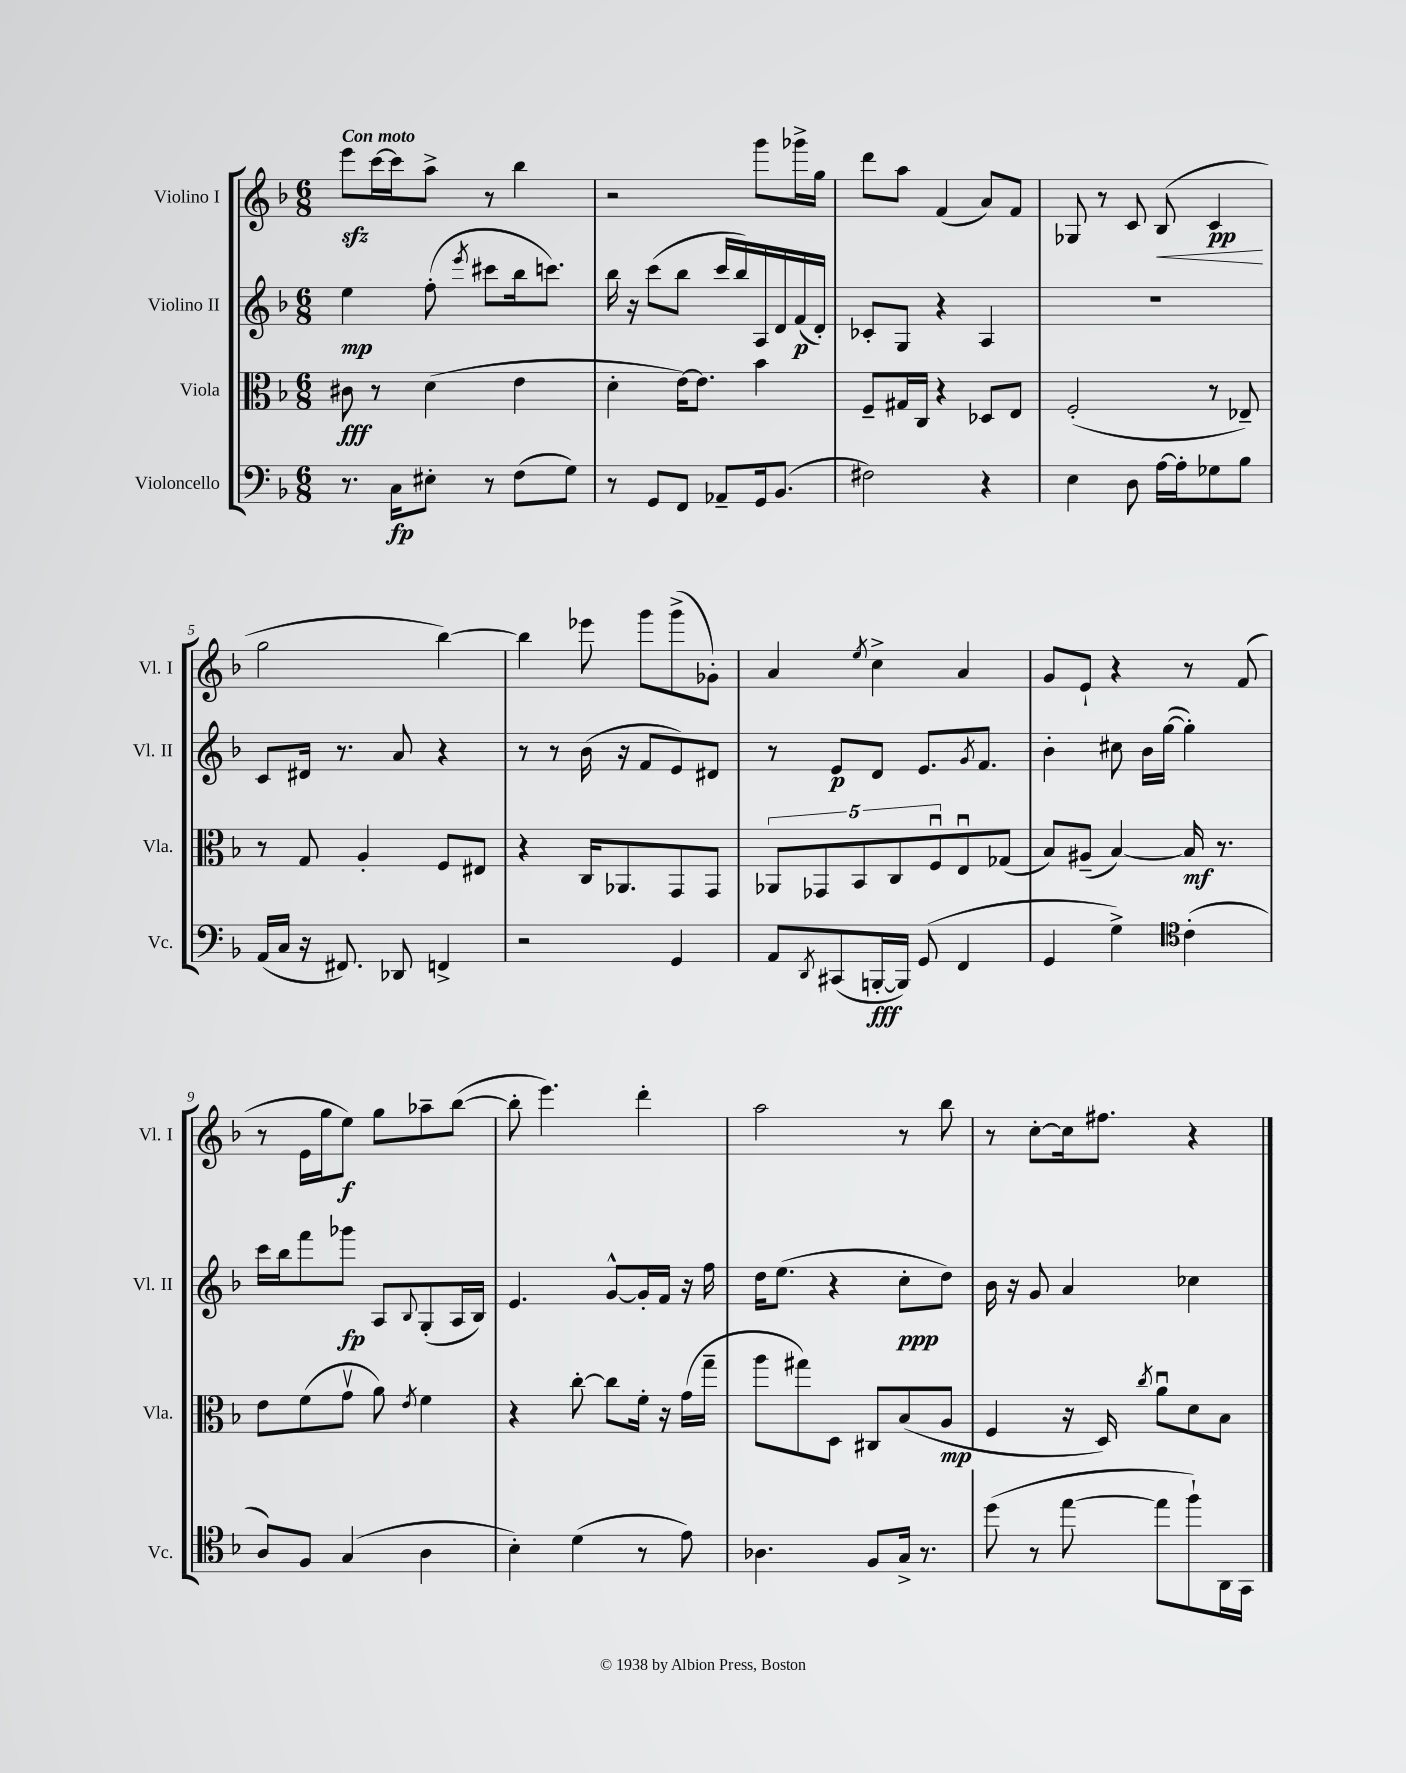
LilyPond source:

<<
\new StaffGroup <<
\new Staff = "s0" \with { instrumentName = "Violino I" shortInstrumentName = "Vl. I" } {
    \clef treble \key f \major \numericTimeSignature \time 6/8 \tempo "Con moto"
    e'''8\sfz c'''16~ c'''16 a''8-> r8 bes''4 |
    r2 g'''8 ges'''16-> g''16 |
    d'''8 a''8 f'4( a'8) f'8 |
    ges8 r8 c'8 bes8\<( c'4\pp\! |
    g''2 bes''4~) |
    bes''4 ees'''8 g'''8 g'''8->( ges'8-.) |
    a'4 \acciaccatura { e''8 } c''4-> a'4 |
    g'8 e'8-! r4 r8 f'8( |
    r8 e'16 g''16 e''8\f) g''8 aes''8-- bes''8~( |
    bes''8-. e'''4.) d'''4-. |
    a''2 r8 bes''8 |
    r8 c''8~-. c''16 fis''8. r4 \bar "|." |
}
\new Staff = "s1" \with { instrumentName = "Violino II" shortInstrumentName = "Vl. II" } {
    \clef treble \key f \major \numericTimeSignature \time 6/8
    e''4\mp f''8-.( \acciaccatura { e'''8 } cis'''8 bes''16 c'''8.) |
    bes''16 r16 c'''8( bes''8 c'''16 bes''16) a16 d'16 f'16\p( d'16-.) |
    ces'8-. g8 r4 a4 |
    R2. |
    c'8 dis'16 r8. a'8 r4 |
    r8 r8 bes'16( r16 f'8 e'8) dis'8 |
    r8 e'8\p d'8 e'8. \acciaccatura { g'8 } f'8. |
    bes'4-. cis''8 bes'16 g''16~( g''4-.) |
    c'''16 bes''16 f'''8 ges'''8\fp a8 \appoggiatura { bes8 } g8-.( a16 bes16) |
    e'4. g'8~-^ g'16-. f'16 r16 f''16 |
    d''16 e''8.( r4 c''8-.\ppp d''8) |
    bes'16 r16 g'8 a'4 ces''4 \bar "|." |
}
\new Staff = "s2" \with { instrumentName = "Viola" shortInstrumentName = "Vla." } {
    \clef alto \key f \major \numericTimeSignature \time 6/8
    cis'8\fff r8 d'4( e'4 |
    d'4-. e'16~) e'8. bes'4 |
    f8-- gis16 c16 r4 des8 e8 |
    f2-.( r8 ees8--) |
    r8 g8 a4-. f8 eis8 |
    r4 c16 aes,8. g,8 g,8 |
    \tuplet 5/4 { aes,8 ges,8 bes,8 c8 f8\downbow } e8\downbow ges8( |
    bes8) ais8--( bes4~) bes16\mf r8. |
    e'8 f'8( g'8\upbow a'8) \acciaccatura { e'8 } f'4 |
    r4 c''8~-. c''8 f'16-. r16 g'16( g''16-- |
    a''8 gis''8) d8 cis8 bes8( a8\mp |
    f4 r16 d16) \acciaccatura { c''8 } a'8\downbow d'8 bes8 \bar "|." |
}
\new Staff = "s3" \with { instrumentName = "Violoncello" shortInstrumentName = "Vc." } {
    \clef bass \key f \major \numericTimeSignature \time 6/8
    r8. c16\fp eis8-. r8 f8( g8) |
    r8 g,8 f,8 aes,8-- g,16 bes,8.( |
    fis2) r4 |
    e4 d8 a16~ a16-. ges8 bes8 |
    a,16( c16 r16 fis,8.) des,8 f,4-> |
    r2 g,4 |
    a,8 \acciaccatura { d,8 } cis,8( b,,16~-.\fff b,,16) g,8( f,4 |
    g,4 g4->) \clef tenor c'4-.( |
    a8) f8 g4( a4 |
    bes4-.) d'4( r8 e'8) |
    aes4. f8 g16-> r8. |
    d''8( r8 e''8~ e''8 f''8-!) a,16 g,16 \bar "|." |
}
>>
>>
